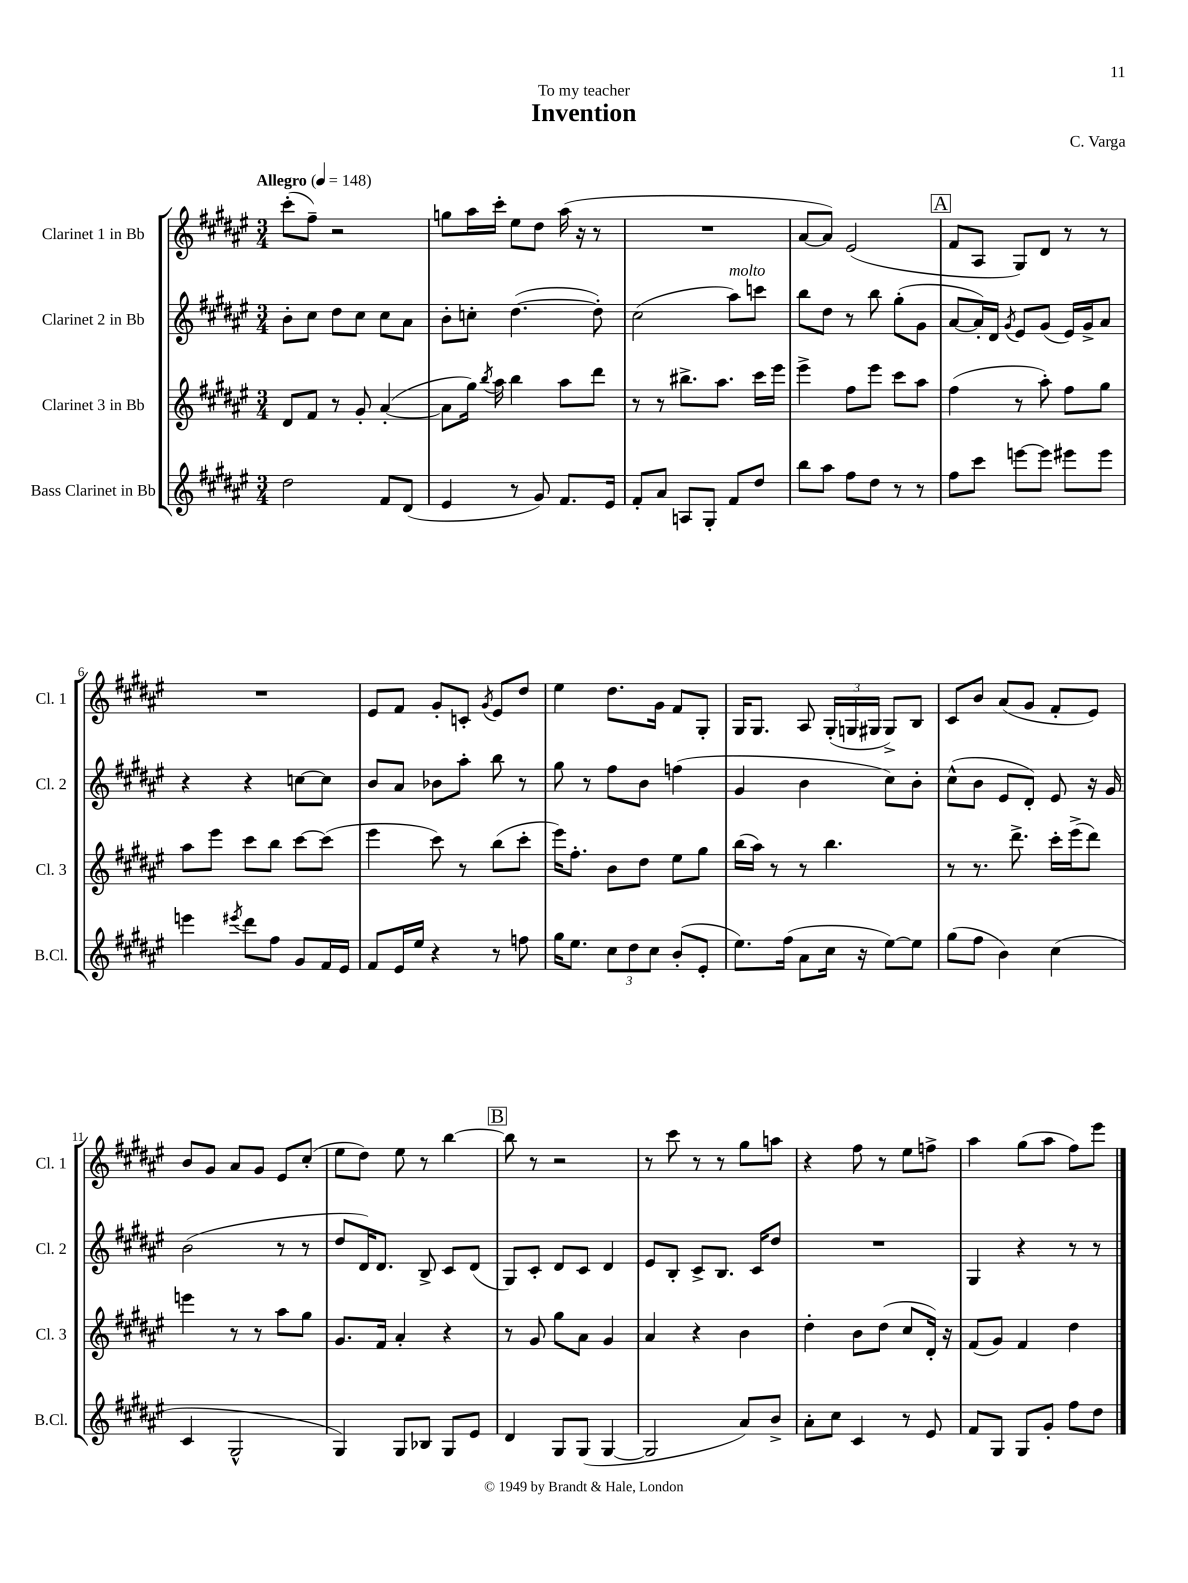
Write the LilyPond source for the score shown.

\header { title = "Invention" composer = "C. Varga" dedication = "To my teacher" }
<<
\new StaffGroup <<
\new Staff = "s0" \with { instrumentName = "Clarinet 1 in Bb" shortInstrumentName = "Cl. 1" } {
    \clef treble \key fis \major \numericTimeSignature \time 3/4 \tempo "Allegro" 4 = 148
    \autoBeamOff cis'''8[-.( fis''8]--) r2 |
    g''8[ ais''16 cis'''16]-. eis''8[ dis''8] ais''16( r16 r8 |
    R2. |
    ais'8[~ ais'8]) eis'2( |
    \mark \markup { \box "A" } fis'8[ ais8] gis8[) dis'8] r8 r8 |
    R2. |
    eis'8[ fis'8] gis'8[-. c'8]-. \acciaccatura { gis'8 } eis'8[ dis''8] |
    eis''4 dis''8.[ gis'16] fis'8[ gis8]-. |
    gis16[ gis8.] ais8 \tuplet 3/2 { gis16[-.( g16 gis16] } gis8[->) b8] |
    cis'8[ b'8] ais'8[( gis'8] fis'8[-. eis'8]) |
    b'8[ gis'8] ais'8[ gis'8] eis'8[ cis''8]-.( |
    eis''8[ dis''8]) eis''8 r8 b''4~ |
    \mark \markup { \box "B" } b''8 r8 r2 |
    r8 cis'''8 r8 r8 gis''8[ a''8] |
    r4 fis''8 r8 eis''8[ f''8]-> |
    ais''4 gis''8[( ais''8] fis''8[) eis'''8] \bar "|." |
}
\new Staff = "s1" \with { instrumentName = "Clarinet 2 in Bb" shortInstrumentName = "Cl. 2" } {
    \clef treble \key fis \major \numericTimeSignature \time 3/4
    \autoBeamOff b'8[-. cis''8] dis''8[ cis''8] cis''8[ ais'8] |
    b'8[-. c''8]-. dis''4.~( dis''8-.) |
    cis''2( ais''8[^\markup { \italic "molto" }) c'''8] |
    b''8[ dis''8] r8 b''8 gis''8[-.( gis'8] |
    \mark \markup { \box "A" } ais'8[~ ais'16-.) dis'16] \acciaccatura { gis'8 } eis'8[ gis'8]( eis'16[) gis'16-> ais'8] |
    r4 r4 c''8[~ c''8] |
    b'8[ ais'8] bes'8[ ais''8]-. b''8 r8 |
    gis''8 r8 fis''8[ b'8] f''4( |
    gis'4 b'4 cis''8[) b'8]-. |
    cis''8[-^( b'8] eis'8[ dis'8]-.) eis'8 r16 gis'16 |
    b'2( r8 r8 |
    dis''8[ dis'16) dis'8.] b8-> cis'8[ dis'8]( |
    \mark \markup { \box "B" } gis8[) cis'8]-. dis'8[ cis'8] dis'4 |
    eis'8[ b8]-. cis'8[-> b8.] cis'16[ dis''8] |
    R2. |
    gis4 r4 r8 r8 \bar "|." |
}
\new Staff = "s2" \with { instrumentName = "Clarinet 3 in Bb" shortInstrumentName = "Cl. 3" } {
    \clef treble \key fis \major \numericTimeSignature \time 3/4
    \autoBeamOff dis'8[ fis'8] r8 gis'8-. ais'4~-.( |
    ais'8[ gis''16]) \acciaccatura { b''8 } ais''16 b''4 ais''8[ dis'''8] |
    r8 r8 bis''8.[-> ais''8.] cis'''16[ eis'''16] |
    eis'''4-> fis''8[ eis'''8] cis'''8[ ais''8] |
    \mark \markup { \box "A" } fis''4( r8 ais''8-.) fis''8[ gis''8] |
    ais''8[ eis'''8] cis'''8[ b''8] cis'''8[~ cis'''8]( |
    eis'''4 cis'''8) r8 b''8[( cis'''8]-. |
    eis'''16[) fis''8.]-. b'8[ dis''8] eis''8[ gis''8] |
    b''16[( ais''16]) r8 r8 b''4. |
    r8 r8. dis'''8.-> cis'''16[-. eis'''16->( dis'''8]) |
    e'''4 r8 r8 ais''8[ gis''8] |
    gis'8.[ fis'16] ais'4-. r4 |
    \mark \markup { \box "B" } r8 gis'8 gis''8[ ais'8] gis'4 |
    ais'4 r4 b'4 |
    dis''4-. b'8[ dis''8]( cis''8[ dis'16]-.) r16 |
    fis'8[( gis'8]) fis'4 dis''4 \bar "|." |
}
\new Staff = "s3" \with { instrumentName = "Bass Clarinet in Bb" shortInstrumentName = "B.Cl." } {
    \clef treble \key fis \major \numericTimeSignature \time 3/4
    \autoBeamOff dis''2 fis'8[ dis'8]( |
    eis'4 r8 gis'8) fis'8.[ eis'16] |
    fis'8[-. ais'8] a8[ gis8]-. fis'8[ dis''8] |
    b''8[ ais''8] fis''8[ dis''8] r8 r8 |
    \mark \markup { \box "A" } fis''8[ cis'''8] e'''8[~ e'''8] eis'''8[ eis'''8] |
    e'''4 \acciaccatura { eis'''8 } dis'''8[ fis''8] gis'8[ fis'16 eis'16] |
    fis'8[ eis'16 eis''16] r4 r8 f''8 |
    gis''16[ eis''8.] \tuplet 3/2 { cis''8[ dis''8 cis''8] } b'8[-.( eis'8]-. |
    eis''8.[) fis''16]( ais'8[ cis''16] r16 eis''8[~) eis''8] |
    gis''8[( fis''8] b'4) cis''4( |
    cis'4 gis2-^ |
    gis4) gis8[ bes8] gis8[ eis'8] |
    \mark \markup { \box "B" } dis'4 gis8[ gis8]( gis4~ |
    gis2 ais'8[) b'8]-> |
    ais'8[-. cis''8] cis'4 r8 eis'8 |
    fis'8[ gis8] gis8[ gis'8]-. fis''8[ dis''8] \bar "|." |
}
>>
>>
